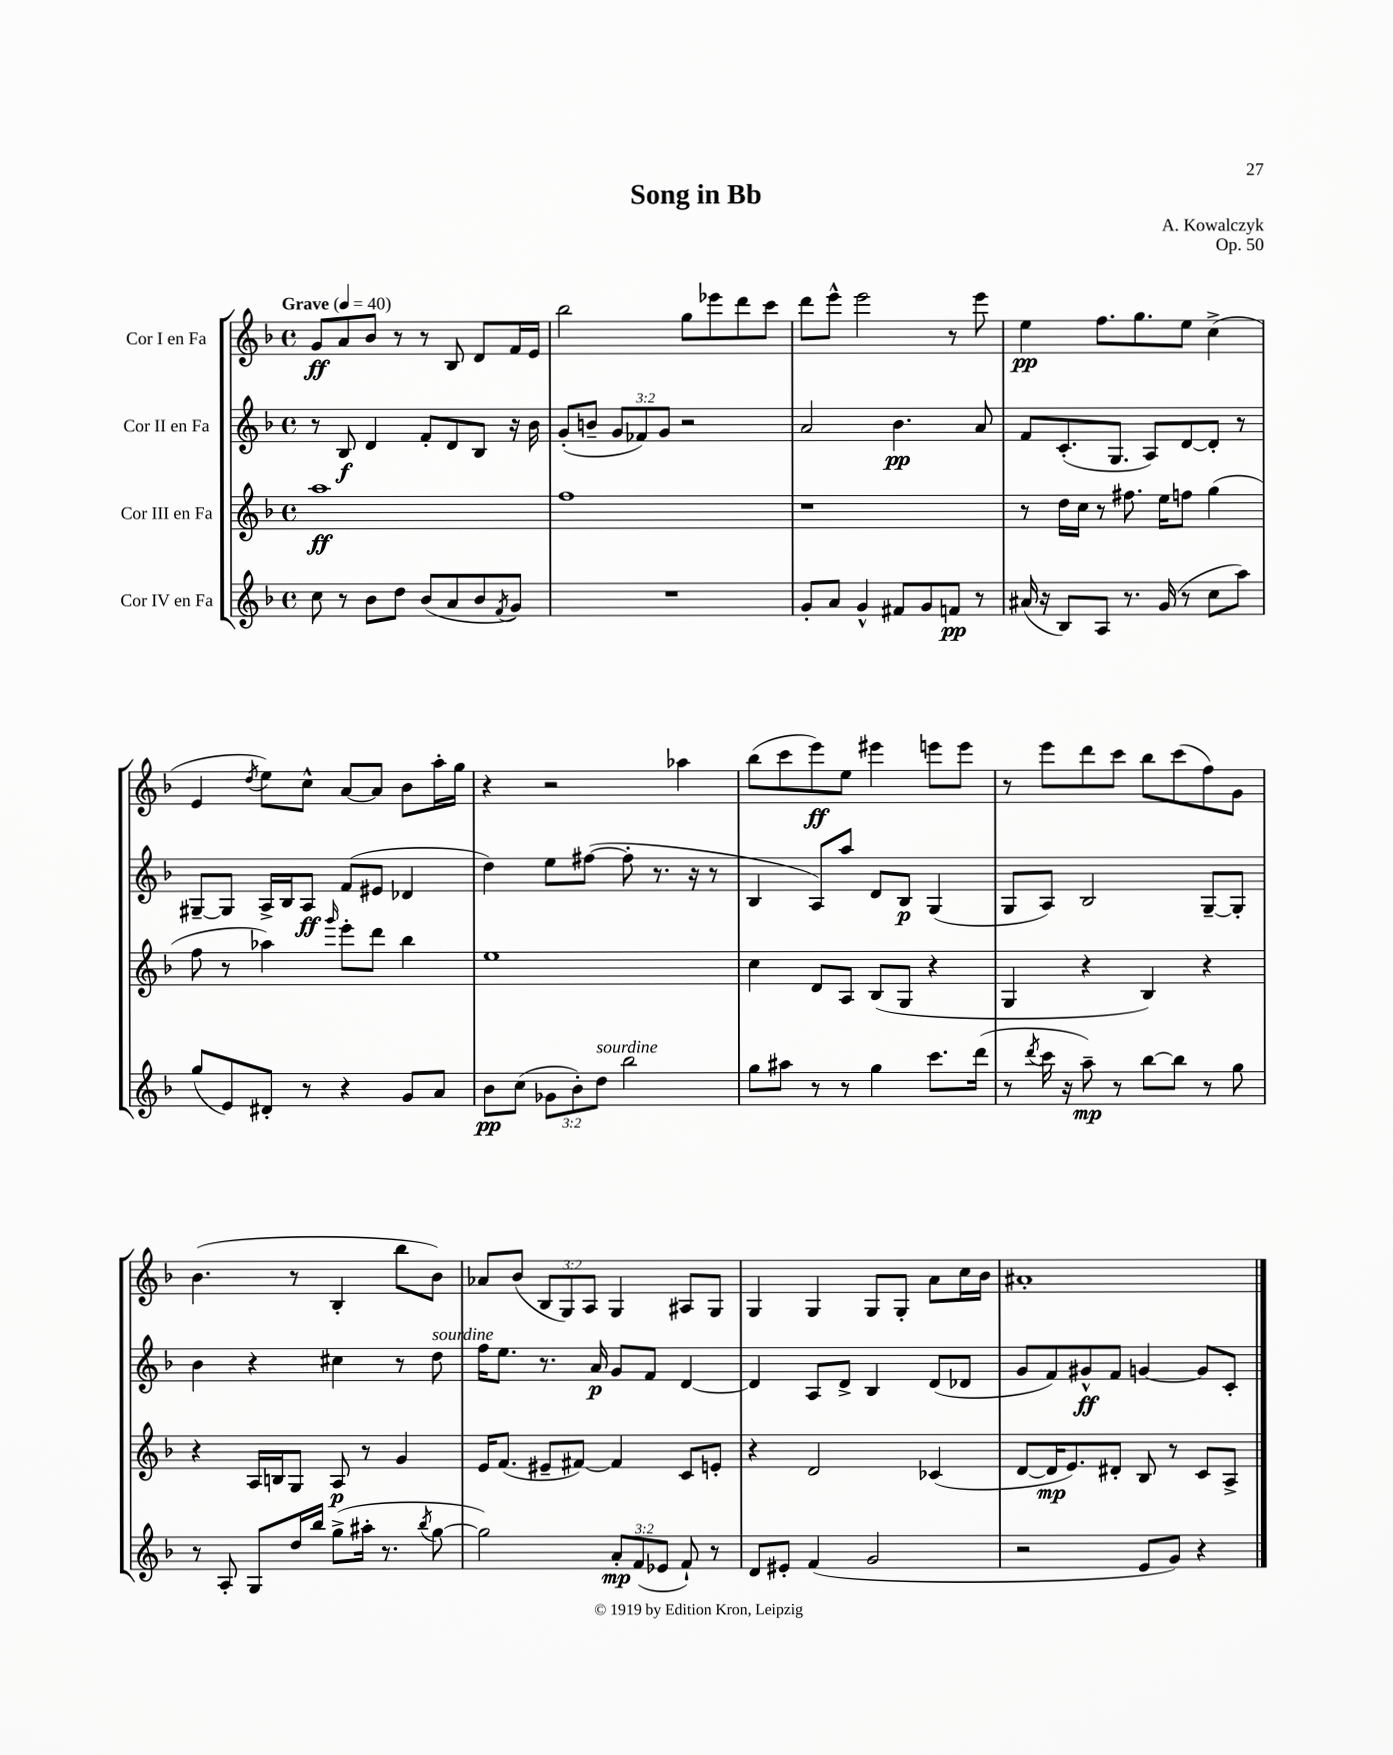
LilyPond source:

\header { title = "Song in Bb" composer = "A. Kowalczyk" opus = "Op. 50" }
<<
\new StaffGroup <<
\new Staff = "s0" \with { instrumentName = "Cor I en Fa" } {
    \clef treble \key f \major \defaultTimeSignature \time 4/4 \override Staff.TupletNumber.text = #tuplet-number::calc-fraction-text \tempo "Grave" 4 = 40
    g'8\ff a'8 bes'8 r8 r8 bes8 d'8 f'16 e'16 |
    bes''2 g''8 ees'''8 d'''8 c'''8 |
    d'''8 e'''8-^ e'''2 r8 e'''8 |
    e''4\pp f''8. g''8. e''8 c''4->( |
    e'4 \acciaccatura { d''8 } e''8) c''8-^ a'8~ a'8 bes'8 a''16-. g''16 |
    r4 r2 aes''4 |
    bes''8( c'''8 e'''8\ff) e''8 eis'''4 e'''8 e'''8 |
    r8 e'''8 d'''8 c'''8 bes''8 c'''8( f''8) g'8 |
    bes'4.( r8 bes4-. bes''8 bes'8) |
    aes'8 bes'8( \tuplet 3/2 { bes8 g8) a8 } g4 ais8 g8 |
    g4 g4 g8 g8-. a'8 c''16 bes'16 |
    ais'1-. \bar "|." |
}
\new Staff = "s1" \with { instrumentName = "Cor II en Fa" } {
    \clef treble \key f \major \defaultTimeSignature \time 4/4 \override Staff.TupletNumber.text = #tuplet-number::calc-fraction-text
    r8 bes8\f d'4 f'8-. d'8 bes8 r16 bes'16 |
    g'8-.( b'8-- \tuplet 3/2 { g'8 fes'8) g'8 } r2 |
    a'2 bes'4.\pp a'8 |
    f'8 c'8.-.( g8. a8) d'8~ d'8-. r8 |
    gis8~-- gis8 a16-> bes16 a8\ff f'8( eis'8 des'4 |
    d''4) e''8 fis''8~( fis''8-. r8. r16 r8 |
    bes4 a8) a''8 d'8 bes8\p g4( |
    g8 a8) bes2 g8~-- g8-. |
    bes'4 r4 cis''4 r8 d''8^\markup { \italic "sourdine" } |
    f''16 e''8. r8. a'16\p g'8 f'8 d'4~ |
    d'4 a8 d'8-> bes4 d'8( des'8 |
    g'8 f'8) gis'8-^\ff f'8 g'4~ g'8 c'8-. \bar "|." |
}
\new Staff = "s2" \with { instrumentName = "Cor III en Fa" } {
    \clef treble \key f \major \defaultTimeSignature \time 4/4
    a''1\ff |
    f''1 |
    r1 |
    r8 d''16 c''16 r8 fis''8. e''16 f''8 g''4( |
    f''8 r8 aes''4) \grace { g'''16 } e'''8-. d'''8 bes''4 |
    e''1 |
    c''4 d'8 a8 bes8( g8 r4 |
    g4 r4 bes4) r4 |
    r4 a16 b16 g8 a8\p r8 g'4 |
    e'16 f'8.( eis'8-- fis'8~) fis'4 c'8 e'8-. |
    r4 d'2 ces'4( |
    d'8~ d'16\mp e'8.) dis'8-. bes8 r8 c'8 a8-> \bar "|." |
}
\new Staff = "s3" \with { instrumentName = "Cor IV en Fa" } {
    \clef treble \key f \major \defaultTimeSignature \time 4/4 \override Staff.TupletNumber.text = #tuplet-number::calc-fraction-text
    c''8 r8 bes'8 d''8 bes'8( a'8 bes'8 \acciaccatura { f'8 } g'8) |
    R1 |
    g'8-. a'8 g'4-^ fis'8 g'8 f'8\pp r8 |
    ais'16( r16 bes8) a8 r8. g'16( r8 c''8 a''8) |
    g''8( e'8) dis'8-. r8 r4 g'8 a'8 |
    bes'8\pp c''8( \tuplet 3/2 { ges'8 bes'8-.) d''8^\markup { \italic "sourdine" } } bes''2 |
    g''8 ais''8 r8 r8 g''4 c'''8. d'''16( |
    r8 \acciaccatura { d'''8 } c'''16 r16 a''8--\mp) r8 bes''8~ bes''8 r8 g''8 |
    r8 a8-. g8 d''16 bes''16 g''8->( ais''16-. r8. \acciaccatura { bes''8 } g''8~ |
    g''2) \tuplet 3/2 { a'8-.\mp f'8( ees'8 } f'8-!) r8 |
    d'8 eis'8-. f'4( g'2 |
    r2 e'8 g'8) r4 \bar "|." |
}
>>
>>
\layout { \context { \Score \remove "Bar_number_engraver" } }
